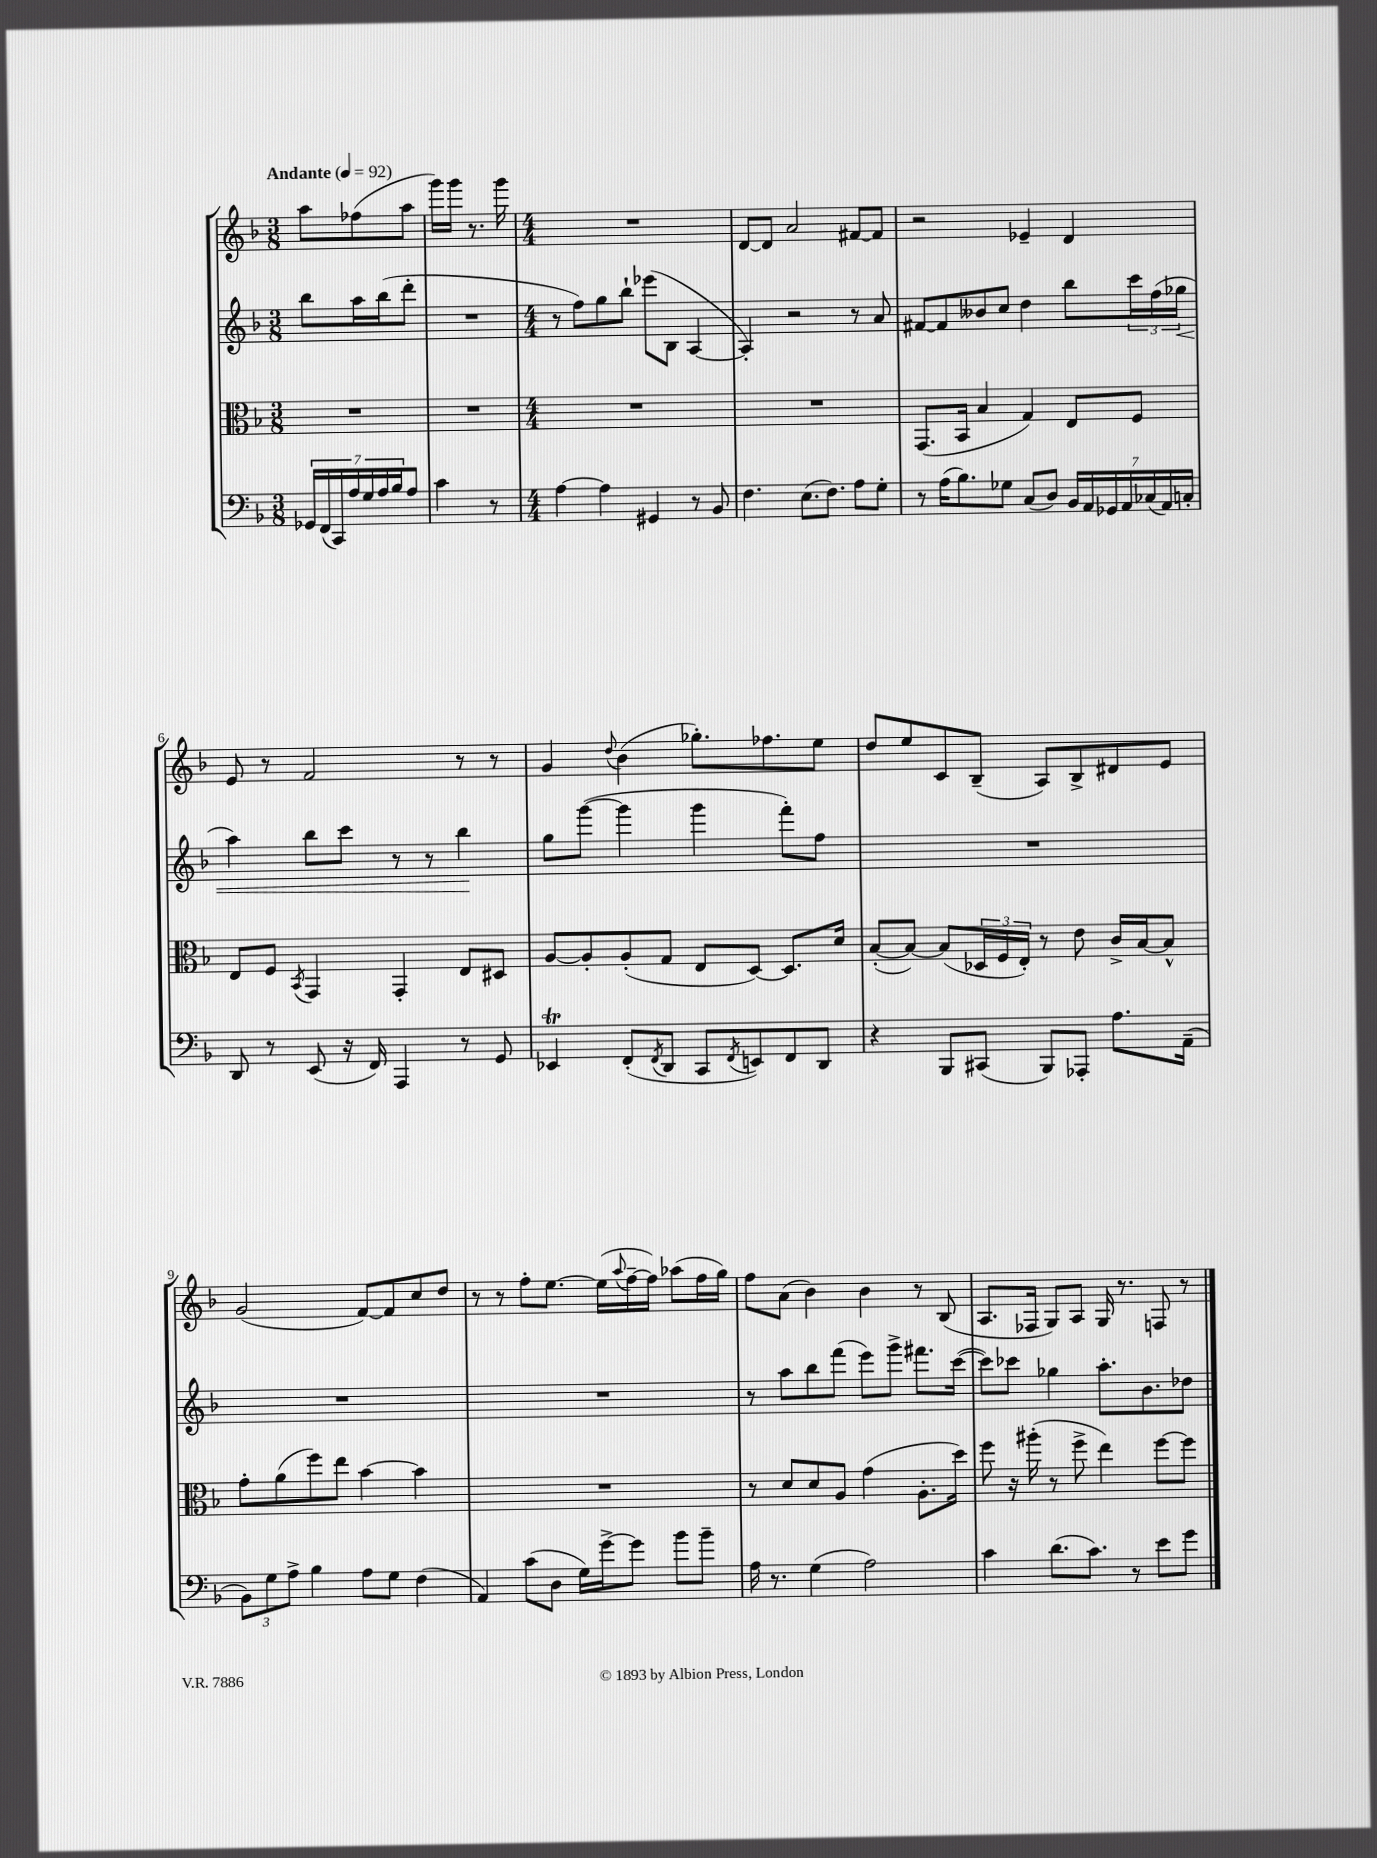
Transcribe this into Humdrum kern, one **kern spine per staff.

**kern	**kern	**kern	**kern
*staff4	*staff3	*staff2	*staff1
*clefF4	*clefC3	*clefG2	*clefG2
*k[b-]	*k[b-]	*k[b-]	*k[b-]
*M3/8	*M3/8	*M3/8	*M3/8
*MM92	*MM92	*MM92	*MM92
28GG-/LL	4.r	8bb-\L	8aa\L
(28FF/	.	.	.
28CC/)	.	.	.
28A/	.	.	.
.	.	16aa\L	(8ff-\
28G/	.	.	.
28A/	.	.	.
.	.	(16bb-\J	.
28B-/J	.	.	.
8A/J	.	8ddd'\J	8aa\J
=	=	=	=
4c\	4.r	4.r	16ggg\LL)
.	.	.	16ggg\JJ
.	.	.	8.r
8r	.	.	.
.	.	.	16ggg\
=	=	=	=
*M4/4	*M4/4	*M4/4	*M4/4
[4A\	1r	8r	1r
.	.	8ff\L)	.
4A\]	.	8gg\	.
.	.	8bb-`\J	.
4GG#/	.	(8eee-\L	.
.	.	8B-\J	.
8r	.	[4A/	.
8BB-/	.	.	.
=	=	=	=
4.F\	1r	4A'/])	[8d/L
.	.	.	8d/]J
.	.	2r	2a/
(8.E\L	.	.	.
8.F\J)	.	.	.
8A\L	.	8r	[8f#/L
8G'\J	.	8a/	8f#/]J
=	=	=	=
8r	(8.GG/L	[8f#/L	2r
(16A\LK	.	8f#/]	.
8.B-\)	16BB-/Jk	.	.
.	4B-/	8b--/	.
8G-\J	.	8cc/J	.
(8C/L	4G/)	4dd\	4e-~/
8D/J)	.	.	.
28BB-/LL	8E/L	8bb-\L	4d/
28AA/	.	.	.
28GG-/	.	.	.
28AA/	.	.	.
.	8F/J	24ccc\L	.
(28C-/	.	.	.
.	.	(24ff\	.
28AA/)	.	.	.
.	.	24gg-\JJ	.
28C'/JJ	.	.	.
=	=	=	=
8DD/	8E/L	4aa\)	8e/
8r	8F/J	.	8r
.	8qBB-/	.	.
(8EE/	4GG/	8bb-\L	2f/
16r	.	8ccc\J	.
16FF/)	.	.	.
4AAA/	4GG'/	8r	.
.	.	8r	.
8r	8E/L	4bb-\	8r
8GG/	8D#/J	.	8r
=	=	=	=
4EE-/	[8A/L	8gg\L	4g/
.	8A'/]	([8ggg\J	.
.	.	.	8qqdd/
(8FF'/L	(8A'/	4ggg\]	(4b-\
8qFF/	.	.	.
8DD/J	8G/J	.	.
8CC/L	8E/L	4ggg\	8.gg-'\L)
8qFF/	.	.	.
8EE/)	[8D/J)	.	.
.	.	.	8.ff-\
8FF/	8.D/]L	8fff'\L)	.
8DD/J	.	8ff\J	8ee\J
.	16d/Jk	.	.
=	=	=	=
4r	([8B-'/L	1r	8dd/L
.	8B-/_J)	.	8ee/
8BBB-/L	(8B-/]L	.	8c/
(8CC#/J	24D-/L	.	(8B-~/J
.	24F/	.	.
.	24E'/JJ)	.	.
8BBB-/L)	8r	.	8A/L)
8AAA-'/J	8e\	.	8B-^/
8.A\L	16c^/LL	.	8d#/
.	[16B-/J	.	.
.	8B-^^/]J	.	8e/J
(16AA~\Jk	.	.	.
=	=	=	=
12BB-\L)	8g'\L	1r	(2g/
12G\	.	.	.
.	(8a\	.	.
12A^\J	.	.	.
4B-\	8ff\)	.	.
.	8ee\J	.	.
8A\L	[4b-\	.	[8f/L)
8G\J	.	.	8f/]
(4F\	4b-\]	.	8cc/
.	.	.	8dd/J
=	=	=	=
4AA/)	1r	1r	8r
.	.	.	8r
(8c\L	.	.	8ff'\L
8D\J	.	.	[8.ee\J
16G\LL)	.	.	.
[16g^\J	.	.	(16ee\]LL
.	.	.	8qqaa/
8g\]J	.	.	[16ff~\
.	.	.	16ff\]JJ)
8b-\L	.	.	(8aa-\L
8b-~\J	.	.	16ff\L
.	.	.	16gg\JJ)
=	=	=	=
16A\	8r	8r	8ff\L
8.r	.	.	.
.	8d/L	8aa\L	(8a\J
(4G\	8d/	8bb-\	4b-\)
.	8A/J	(8fff\J	.
2A\)	(4g\	8eee\L)	4b-\
.	.	8ggg^\J	.
.	8.A'\L	8.fff#\L	8r
.	.	.	(8B-/
.	16dd\Jk)	([16ccc\Jk	.
=	=	=	=
4c\	8ff\	8ccc\]L)	8.A/L
.	16r	8ccc-\J	.
.	(16aa#'\	.	16F-/Jk
(8.d\L	8r	4gg-\	8G/L)
.	8ff^\	.	8A/J
8.c\J)	.	.	.
.	4ee\)	8.aa'\L	16G/
.	.	.	8.r
8r	.	.	.
.	.	8.b-\	.
8e\L	[8ff\L	.	8F/
8g\J	8ff\]J	8dd-\J	8r
==	==	==	==
*-	*-	*-	*-
